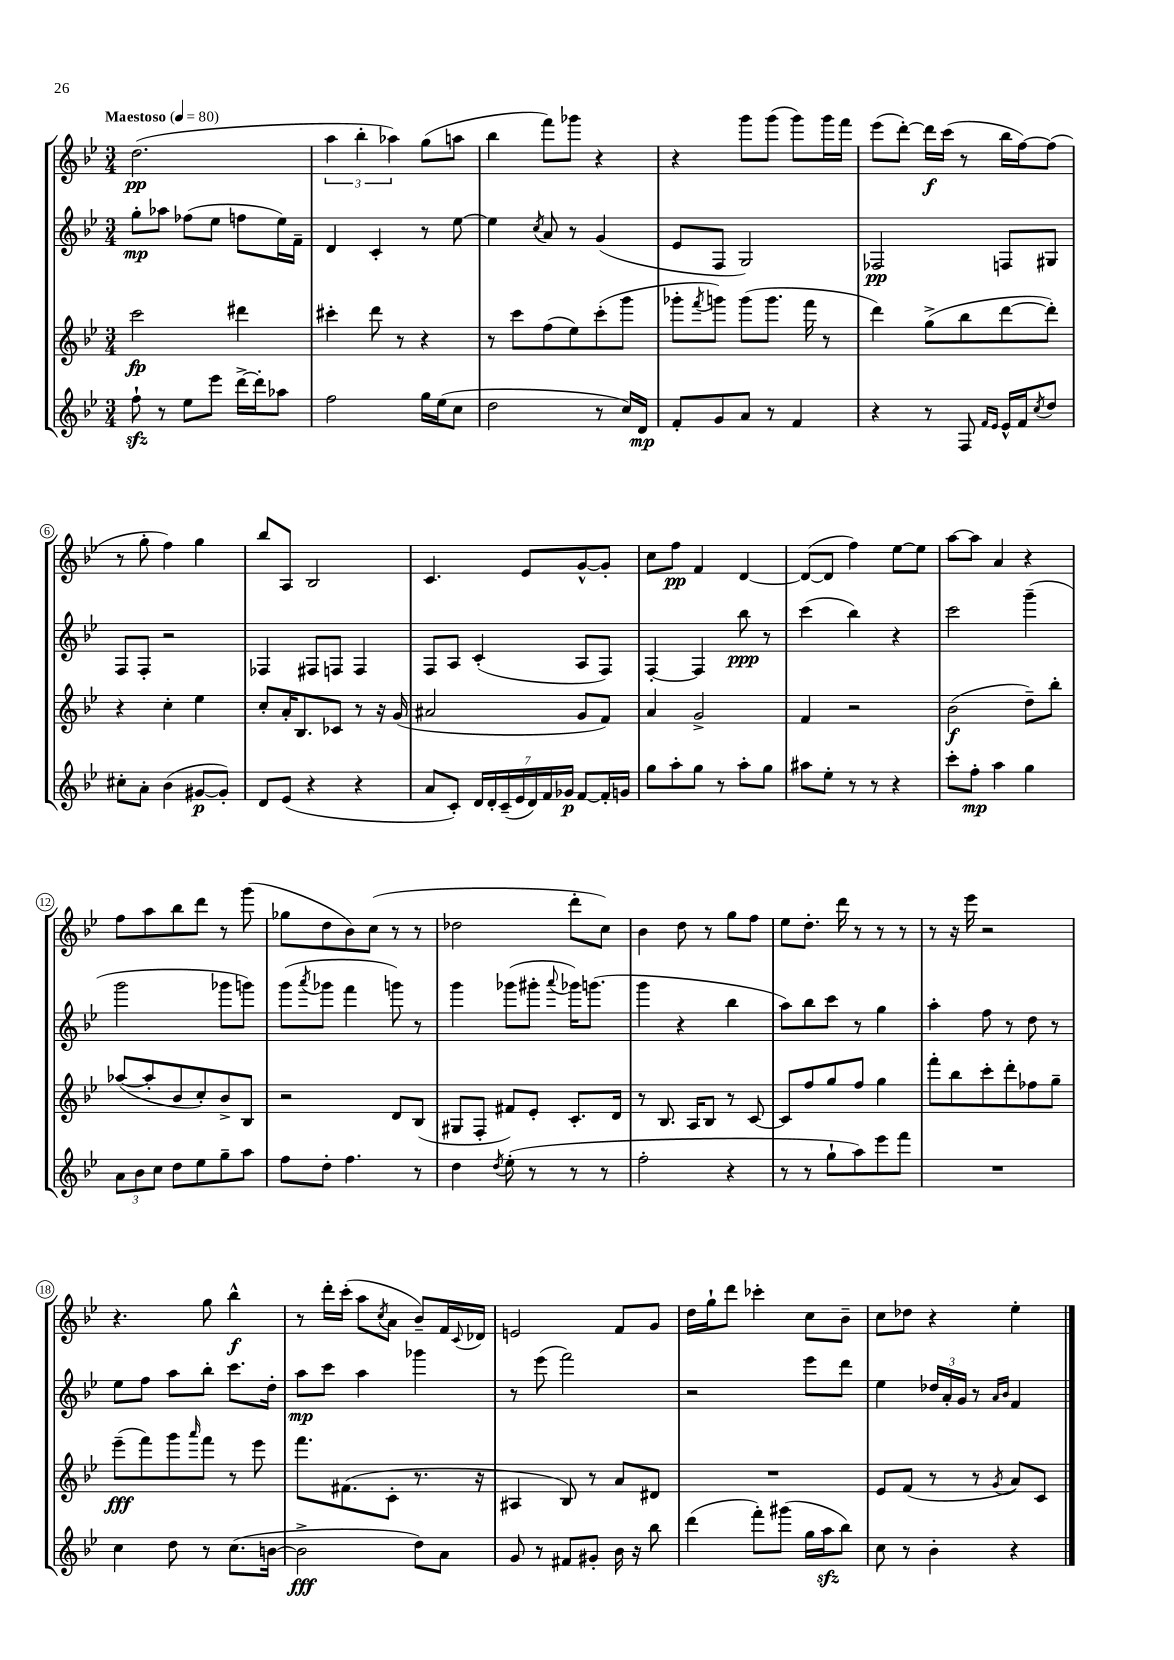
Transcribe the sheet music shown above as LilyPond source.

<<
\new StaffGroup <<
\new Staff = "s0" {
    \clef treble \key bes \major \numericTimeSignature \time 3/4 \tempo "Maestoso" 4 = 80
    d''2.\pp( |
    \tuplet 3/2 { a''4 bes''4-. aes''4) } g''8( a''8 |
    bes''4 f'''8) ges'''8 r4 |
    r4 g'''8 g'''8( g'''8) g'''16 f'''16 |
    ees'''8( d'''8~-.) d'''16\f c'''16( r8 bes''16 f''16~) f''8( |
    r8 g''8-. f''4) g''4 |
    bes''8 a8 bes2 |
    c'4. ees'8 g'8~-^ g'8-. |
    c''8 f''8\pp f'4 d'4~ |
    d'8~( d'8 f''4) ees''8~ ees''8 |
    a''8~ a''8 a'4 r4 |
    f''8 a''8 bes''8 d'''8 r8 g'''8( |
    ges''8 d''8 bes'8) c''8( r8 r8 |
    des''2 d'''8-. c''8) |
    bes'4 d''8 r8 g''8 f''8 |
    ees''8 d''8.-. d'''16 r8 r8 r8 |
    r8 r16 ees'''16 r2 |
    r4. g''8 bes''4-^\f |
    r8 d'''16-. c'''16-.( a''8 \acciaccatura { c''8 } a'8 bes'8--) f'16 \appoggiatura { c'8 } des'16 |
    e'2 f'8 g'8 |
    d''16 g''16-! d'''8 ces'''4-. c''8 bes'8-- |
    c''8 des''8 r4 ees''4-. \bar "|." |
}
\new Staff = "s1" {
    \clef treble \key bes \major \numericTimeSignature \time 3/4
    g''8-.\mp aes''8 fes''8( ees''8 f''8 ees''16) f'16-- |
    d'4 c'4-. r8 ees''8~ |
    ees''4 \acciaccatura { c''8 } a'8 r8 g'4( |
    ees'8 f8 g2) |
    fes2\pp f8 gis8 |
    f8 f8-. r2 |
    fes4 fis8 f8 f4 |
    f8 a8 c'4-.( a8 f8) |
    f4~-. f4 bes''8\ppp r8 |
    c'''4( bes''4) r4 |
    c'''2 g'''4--( |
    g'''2 ges'''8 g'''8) |
    g'''8( \acciaccatura { a'''8 } ges'''8 f'''4 g'''8) r8 |
    g'''4 ges'''8( gis'''8-. \appoggiatura { a'''8 } ges'''16) g'''8.( |
    g'''4 r4 bes''4 |
    a''8) bes''8 c'''8 r8 g''4 |
    a''4-. f''8 r8 d''8 r8 |
    ees''8 f''8 a''8 bes''8-. c'''8. d''16-. |
    a''8\mp c'''8 a''4 ges'''4 |
    r8 ees'''8( f'''2) |
    r2 ees'''8 d'''8 |
    ees''4 \tuplet 3/2 { des''16 a'16-. g'16 } r8 \grace { a'16 bes'16 } f'4 \bar "|." |
}
\new Staff = "s2" {
    \clef treble \key bes \major \numericTimeSignature \time 3/4
    c'''2\fp dis'''4 |
    cis'''4-. d'''8 r8 r4 |
    r8 c'''8 f''8( ees''8) c'''8-.( g'''8 |
    ges'''8-. \acciaccatura { f'''8 } g'''8) g'''8( g'''8. f'''16 r8 |
    d'''4) g''8->( bes''8 d'''8~ d'''8-.) |
    r4 c''4-. ees''4 |
    c''8-. a'16-. bes8. ces'8 r8 r16 g'16( |
    ais'2 g'8 f'8) |
    a'4 g'2-> |
    f'4 r2 |
    bes'2\f( d''8--) bes''8-. |
    aes''8~( aes''8-. bes'8 c''8-.) bes'8-> bes8 |
    r2 d'8 bes8( |
    gis8 f8-. fis'8) ees'8-. c'8.-. d'16 |
    r8 bes8. a16 bes8 r8 c'8~ |
    c'8 f''8 g''8 f''8 g''4 |
    f'''8-. bes''8 c'''8-. d'''8-. fes''8 g''8-- |
    ees'''8--\fff( f'''8) g'''8 \grace { a'''16 } f'''8 r8 ees'''8 |
    f'''8. fis'8.( c'8-. r8. r16 |
    ais4 bes8) r8 a'8 dis'8 |
    R2. |
    ees'8 f'8( r8 r8 \acciaccatura { g'8 } a'8) c'8 \bar "|." |
}
\new Staff = "s3" {
    \clef treble \key bes \major \numericTimeSignature \time 3/4
    f''8-!\sfz r8 ees''8 ees'''8 d'''16~-> d'''16-. aes''8 |
    f''2 g''16 ees''16( c''8 |
    d''2 r8 c''16) d'16\mp |
    f'8-. g'8 a'8 r8 f'4 |
    r4 r8 f8 \grace { f'16 ees'16 } ees'16-^ f'16 \acciaccatura { c''8 } d''8 |
    cis''8-. a'8-. bes'4( gis'8~\p gis'8-.) |
    d'8 ees'8( r4 r4 |
    a'8 c'8-.) \tuplet 7/4 { d'16 d'16-. c'16--( ees'16 d'16) f'16 ges'16\p } f'8~ f'16-. g'16 |
    g''8 a''8-. g''8 r8 a''8-. g''8 |
    ais''8 ees''8-. r8 r8 r4 |
    c'''8-. f''8-.\mp a''4 g''4 |
    \tuplet 3/2 { a'8 bes'8 c''8 } d''8 ees''8 g''8-- a''8 |
    f''8 d''8-. f''4. r8 |
    d''4 \acciaccatura { d''8 } ees''8-.( r8 r8 r8 |
    f''2-. r4 |
    r8 r8 g''8-! a''8) ees'''8 f'''8 |
    R2. |
    c''4 d''8 r8 c''8.( b'16~ |
    b'2->\fff d''8) a'8 |
    g'8 r8 fis'8 gis'8-. bes'16 r16 bes''8 |
    d'''4( f'''8-.) gis'''8( g''16 a''16\sfz bes''8) |
    c''8 r8 bes'4-. r4 \bar "|." |
}
>>
>>
\layout { \context { \Score \override BarNumber.stencil = #(make-stencil-circler 0.1 0.3 ly:text-interface::print) } }
